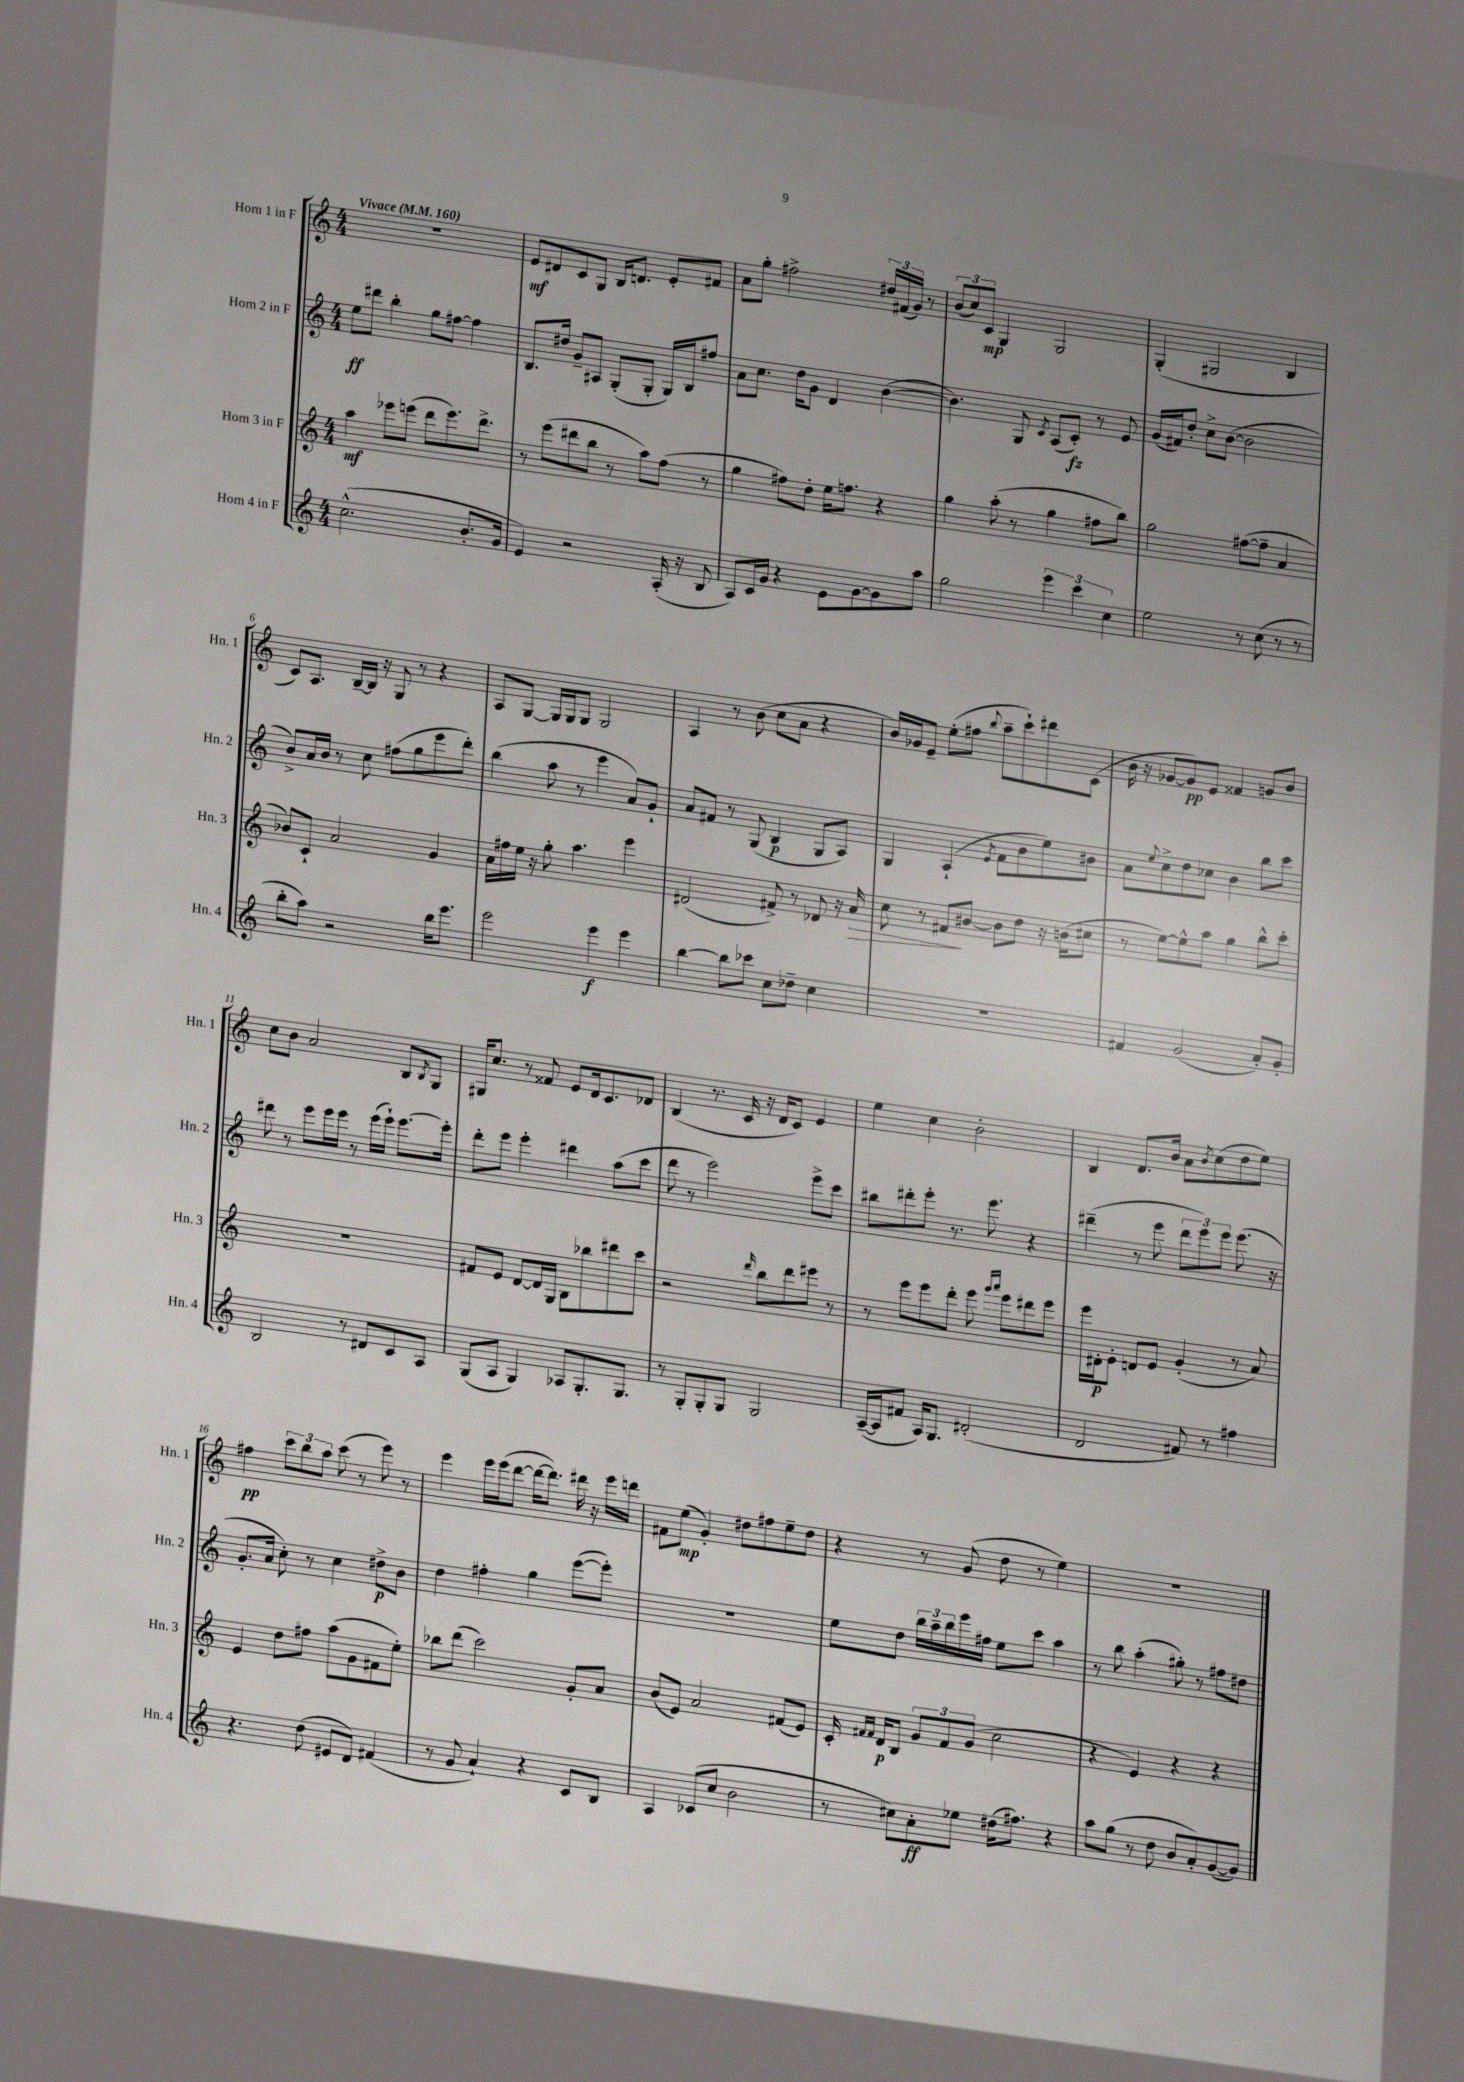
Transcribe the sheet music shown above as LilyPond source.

<<
\new StaffGroup <<
\new Staff = "s0" \with { instrumentName = "Horn 1 in F" shortInstrumentName = "Hn. 1" } {
    \clef treble \key c \major \numericTimeSignature \time 4/4 \tempo "Vivace" 4 = 160
    R1 |
    e'8\mf dis'8 c'8 g8 b16 d'8. e'8-. fis'8 |
    a'8 g''8-. fis''2-> \tuplet 3/2 { dis''16 fis'16( g'16) } r8 |
    \tuplet 3/2 { b'8( c''8) c'8\mp } g4 g2 |
    g4-.( gis2 b4 |
    c'8) a8. b16~-- b16 r16 g8 r8 r4 |
    a8 g8~ g16 g16 g8 g2 |
    a4 r8 b'8( c''8 a'8 r4 |
    b'16) ges'16 e'8-- e''8-.( fis''8 \appoggiatura { b''8 } a''8-- c'''8-!) dis'''8 c'8( |
    b'16 r16 ges'8~ ges'8\pp) e'8 fisis'4 g'8 b'8 |
    c''8 b'8 a'2 b8 \acciaccatura { b8 } g8 |
    gis16 c''8. r8 fisis'8 e'8 d'16 c'8. des'8 |
    b4( r8. c'16 r16 d'16 c'8) e'4 |
    e''4 c''4 b'2-. |
    b4 d'8. b'16 a'8 \acciaccatura { b'8 } c''8( d''8 e''8) |
    fis''4\pp \tuplet 3/2 { c'''8 b''8 a''8 } c'''8( r8 e'''8) r8 |
    e'''4 e'''16 e'''16( d'''8~ d'''16~ d'''8.) dis'''16 r16 e'''16 d'''16 |
    fis'8 e''8\mp( g'4-.) dis''8 fis''8 e''8-- dis''8 |
    r4 r8 g'8( d''8 r8 e''4) |
    R1 \bar "|." |
}
\new Staff = "s1" \with { instrumentName = "Horn 2 in F" shortInstrumentName = "Hn. 2" } {
    \clef treble \key c \major \numericTimeSignature \time 4/4
    e''8\ff dis'''8 b''4-. g''8 fis''8~ fis''4 |
    b8. dis''16 g'8-- ais8 g8-.( g8-. g16) b16 fis''8 |
    a'8 c''8. d''16 g'8 d'4 b'4~( |
    b'4.) g8 \acciaccatura { c'8 } a8( c'8-.\fz) r8 e'8 |
    g'16( fis'16) d''8-. c''8-> b'8~( b'2 |
    b'8->) a'16 b'16 r8 c''8 fis''8( g''8 e'''8 d'''8-.) |
    b''4( a''8 r8 e'''4 a'8) g'8-! |
    a'8 fis'8 r8 g8( b4\p g8 a8) |
    g4 a4-!( \acciaccatura { e'8 } f'8 b'8 e''8) bis'8 |
    a'8 \appoggiatura { e''8 } c''8-> d''8 ces''8 b'4 b''8 c'''8 |
    dis'''8 r8 e'''8 e'''16 e'''16 r8 e'''16( e'''16-!) e'''8.~ e'''16-. |
    d'''8-. e'''8 e'''4-. dis'''4 a''8( c'''8 |
    d'''8 r8 e'''2) e'''8-> c'''8 |
    bis''8 dis'''8-. e'''8-. r8. e'''8. r4 |
    dis'''4--( r8 e'''8 \tuplet 3/2 { dis'''8 e'''8) e'''8 } e'''8.( r16 |
    g'8.-. a'16 c''8-.) r8 c''4 dis''8->\p b'8 |
    d''4 fis''4-. g''4 e'''8~( e'''8-.) |
    R1 |
    e''8 d''8 \tuplet 3/2 { b''16 a''16-- b''16 } e'''16 fis''16 e''8 c'''8 a''4 |
    r8 b''8 a''4-.( gis''8-.) r8 fis''8 dis''8 \bar "|." |
}
\new Staff = "s2" \with { instrumentName = "Horn 3 in F" shortInstrumentName = "Hn. 3" } {
    \clef treble \key c \major \numericTimeSignature \time 4/4
    a''4\mf ees'''8 e'''8( d'''8 e'''8.) d'''8.-> |
    r8 e'''8( dis'''8 b''8 r8 a''8) f''8( r8 |
    g''4 fis''8) d''8-. e''16 f''8. r4 |
    g''4 a''8-.( r8 g''4 fis''8 b''8) |
    g''2 fis''8~( fis''8-- a'4 |
    bes'8) c'8-! a'2 g'4 |
    a'16 fis''16 e''16 r16 g''8-. a''4. e'''4 |
    dis'2( fis'8->) r8 des'8 r16 a'16\> |
    c''8 r8 fis'8\! bis'8~ bis'8 d''8 r16 b'16( cis''8 |
    r8 e''8~) e''8-^ a''8 g''4 b''8-^ c'''8-. |
    R1 |
    fis'8 e'8 d'8~ d'16 g16 b8 bes''8 dis'''8 c'''8 |
    r2 \grace { d'''16 } b''8 d'''8 eis'''8 r8 |
    r8 e'''8 e'''8 d'''8-. e'''8 \grace { g'''16 a'''16 } e'''8 dis'''8 e'''8 |
    e'''16 dis'16-.\p e'8-. d'8 e'8 g'4-.( r8 a'8) |
    e'4 d''8 fis''8 a''8( g'8 fis'8 e''8-.) |
    bes''8 d'''8( c'''2) g'8-. a'8 |
    b'8( e'8) a'2 fis'8( e'8) |
    c'16-. \grace { fis'16 fis'16 } d'16\p b8 \tuplet 3/2 { g'8 fis'8 g'8( } c''2 |
    r4 e'4) r4 r4 \bar "|." |
}
\new Staff = "s3" \with { instrumentName = "Horn 4 in F" shortInstrumentName = "Hn. 4" } {
    \clef treble \key c \major \numericTimeSignature \time 4/4
    c''2.-^( b'8.-. g'16 |
    e'4) r2 a16-.( r16 b8 |
    a8) c'16 g'16 r4 e'8 g'8~ g'8 a''8 |
    g''2 \tuplet 3/2 { e'''4 c'''4 c''4 } |
    e''2 r8 c''8( r8 r8 |
    b''8-. a''8) r2 b''16 e'''8. |
    e'''2 e'''4\f e'''4 |
    b''4~ b''8 ces'''8 c''8 des''8-- c''4 |
    R1 |
    fis'4 g'2( a'8-.) g'8-. |
    b2 r8 dis'8 c'8 a8 |
    g8( a8 g4) aes8 g8.-. g8. |
    r8 g8-. g8-. g8 g2 |
    a16~--( a16 fis'8 a16) g8. dis'2-.( |
    d'2 fis'8) r8 fis''4 |
    r4. d''8( eis'8 d'8) fis'4( |
    r8 g'8 a'4-!) r4 c'8 b8 |
    a4 ces'8( c''8 b'2 |
    r8 cis''8) a'8-.\ff ees''8 dis''16( fis''8.) r4 |
    a''8 g''8( r8 d''8 b'8 a'8-.) g'8~( g'8) \bar "|." |
}
>>
>>
